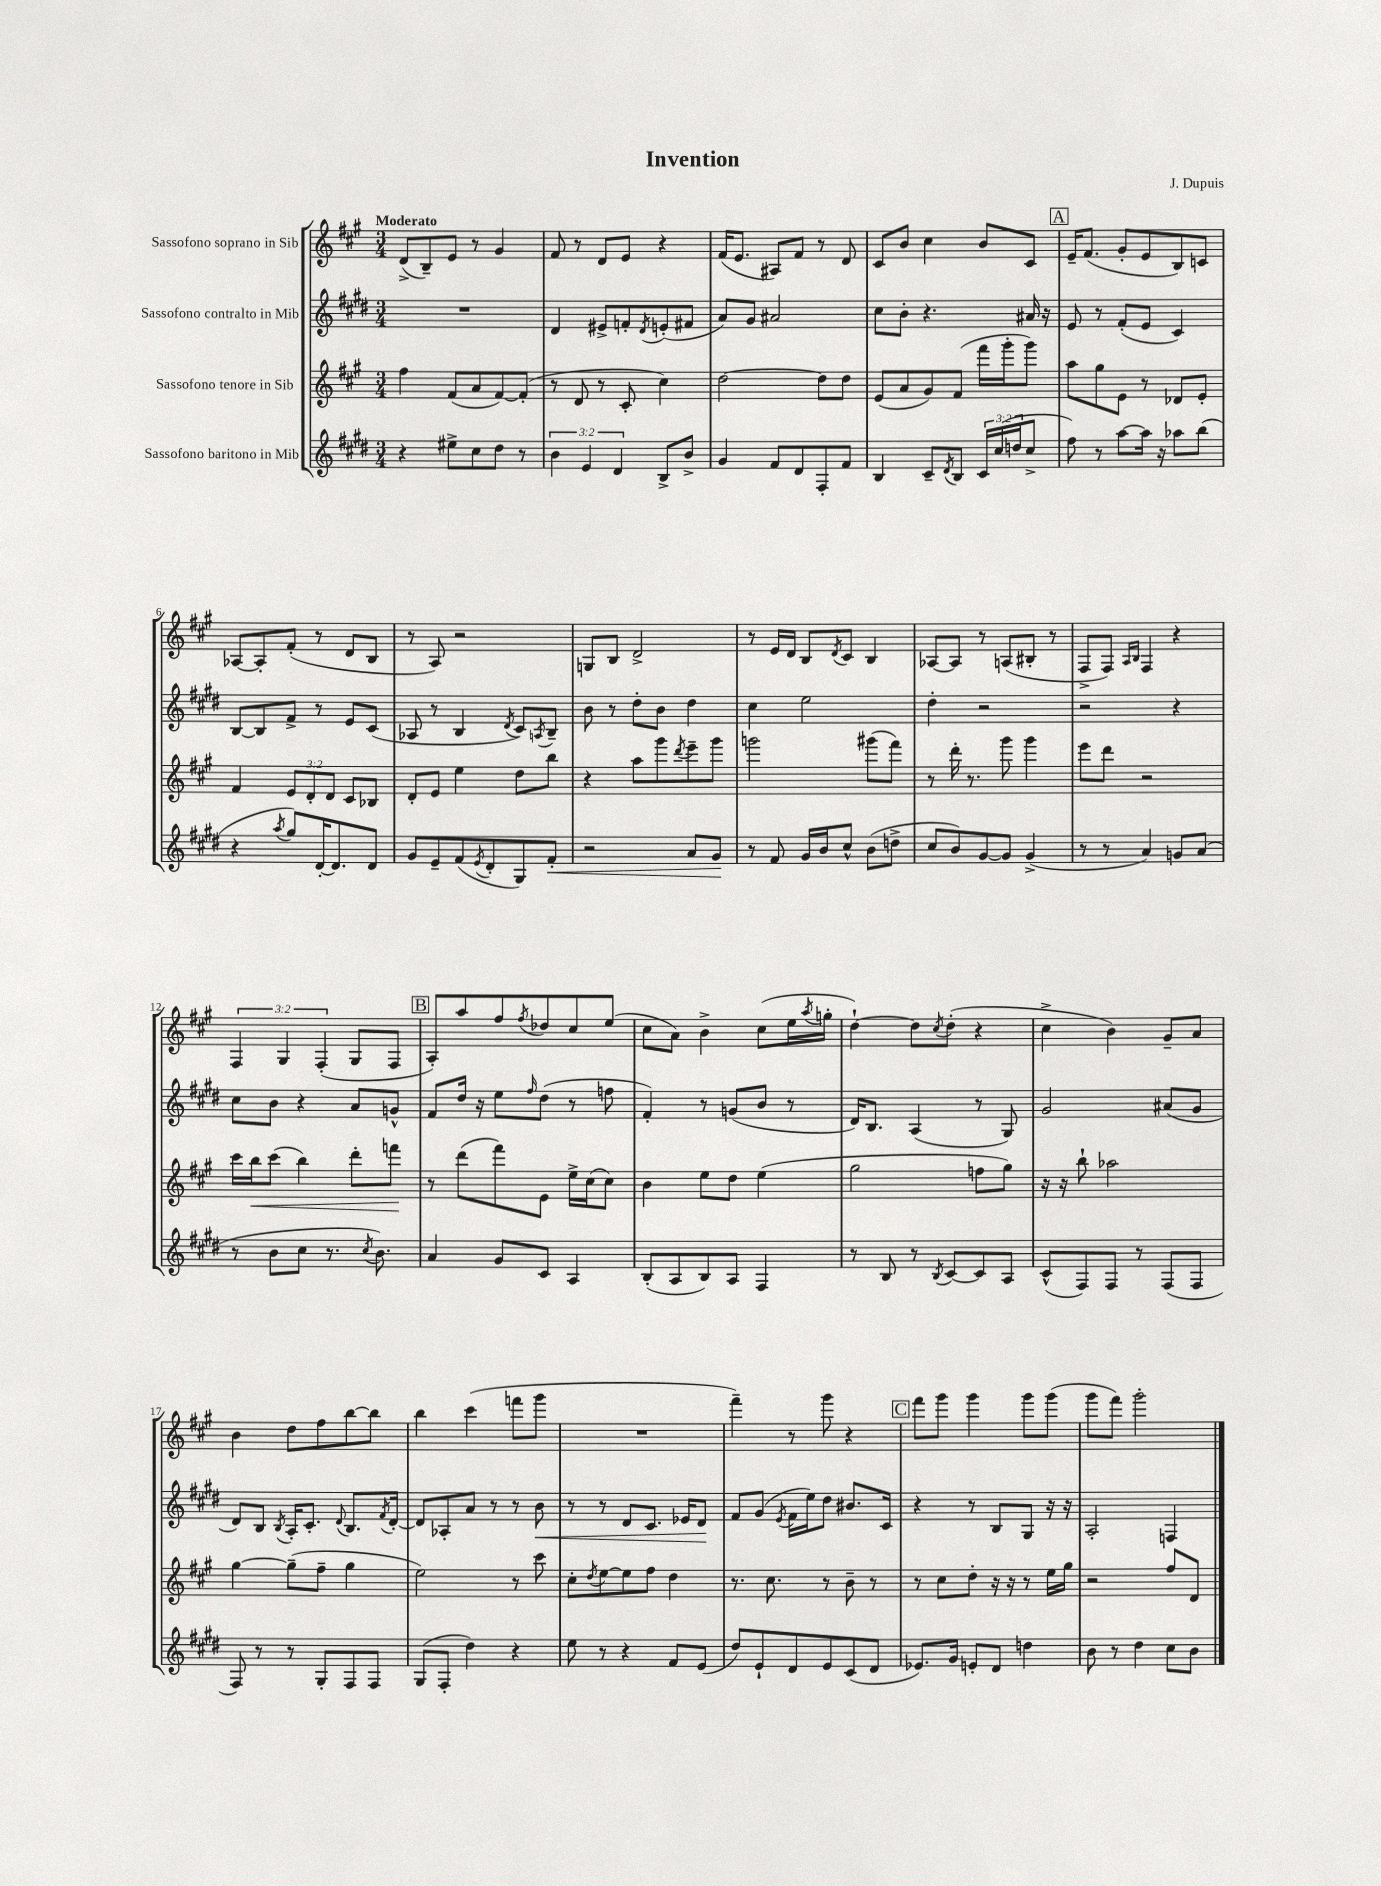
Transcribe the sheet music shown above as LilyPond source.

\header { title = "Invention" composer = "J. Dupuis" }
<<
\new StaffGroup <<
\new Staff = "s0" \with { instrumentName = "Sassofono soprano in Sib" } {
    \clef treble \key a \major \numericTimeSignature \time 3/4 \override Staff.TupletNumber.text = #tuplet-number::calc-fraction-text \tempo "Moderato"
    d'8->( b8--) e'8 r8 gis'4 |
    fis'8 r8 d'8 e'8 r4 |
    fis'16( e'8. ais8) fis'8 r8 d'8 |
    cis'8 b'8 cis''4 b'8 cis'8 |
    \mark \markup { \box "A" } e'16-- fis'8.( gis'8-. e'8 b8) c'8 |
    aes8~ aes8-. fis'8-.( r8 d'8 b8 |
    r8 a8) r2 |
    g8 b8 d'2-> |
    r8 e'16 d'16 b8 \acciaccatura { d'8 } cis'8 b4 |
    aes8~ aes8 r8 a8( bis8-. r8 |
    fis8-> fis8) \grace { a16 b16 } fis4 r4 |
    \tuplet 3/2 { fis4 gis4 fis4-.( } gis8 fis8 |
    \mark \markup { \box "B" } a8-.) a''8 fis''8 \acciaccatura { fis''8 } des''8 cis''8 e''8( |
    cis''8 a'8) b'4-> cis''8( e''16 \acciaccatura { a''8 } g''16-. |
    d''4~-!) d''8 \acciaccatura { cis''8 } d''8-.( r4 |
    cis''4-> b'4) gis'8-- a'8 |
    b'4 d''8 fis''8 b''8~ b''8 |
    b''4 cis'''4( f'''8 gis'''8 |
    R2. |
    fis'''4--) r8 gis'''8 r4 |
    \mark \markup { \box "C" } fis'''8 gis'''8 gis'''4 gis'''8 gis'''8( |
    gis'''8 fis'''8) gis'''2-. \bar "|." |
}
\new Staff = "s1" \with { instrumentName = "Sassofono contralto in Mib" } {
    \clef treble \key e \major \numericTimeSignature \time 3/4
    R2. |
    dis'4 eis'8-> f'8-. \acciaccatura { dis'8 } e'8-.( fis'8 |
    a'8) gis'8 ais'2 |
    cis''8 b'8-. r4. ais'16 r16 |
    \mark \markup { \box "A" } e'8 r8 fis'8-.( e'8 cis'4) |
    b8~ b8 fis'8-> r8 e'8 cis'8( |
    aes8 r8 b4 \acciaccatura { dis'8 } cis'8) \acciaccatura { a8 } b8-- |
    b'8 r8 dis''8-. b'8 dis''4 |
    cis''4 e''2 |
    dis''4-. r2 |
    r2 r4 |
    cis''8 b'8 r4 a'8 g'8-^ |
    \mark \markup { \box "B" } fis'8 dis''16 r16 e''8 \grace { fis''16 } dis''8( r8 f''8 |
    fis'4-.) r8 g'8( b'8 r8 |
    dis'16) b8. a4( r8 gis8) |
    gis'2 ais'8( gis'8 |
    dis'8) b8 \acciaccatura { b8 } a16-. cis'8.-. \appoggiatura { dis'8 } b8. \acciaccatura { fis'8 } dis'16~-. |
    dis'8 aes8-. a'8 r8 r8 b'8\< |
    r8 r8 dis'8 cis'8. ees'16 dis'8\! |
    fis'8 gis'8( \acciaccatura { e'8 } fis'16 e''16) dis''8 bis'8. cis'16 |
    \mark \markup { \box "C" } r4 r8 b8 gis8 r16 r16 |
    a2-. f4 \bar "|." |
}
\new Staff = "s2" \with { instrumentName = "Sassofono tenore in Sib" } {
    \clef treble \key a \major \numericTimeSignature \time 3/4 \override Staff.TupletNumber.text = #tuplet-number::calc-fraction-text
    fis''4 fis'8( a'8 fis'8~) fis'8-.( |
    r8 d'8 r8 cis'8-. cis''4) |
    d''2~ d''8 d''8 |
    e'8( a'8 gis'8) fis'8( fis'''16 gis'''16-. gis'''8) |
    \mark \markup { \box "A" } a''8 gis''8 e'8 r8 des'8 e'8-. |
    fis'4 \tuplet 3/2 { e'8 d'8-. d'8 } cis'8 bes8 |
    d'8-. e'8 e''4 d''8 b''8 |
    r4 a''8 gis'''8 \acciaccatura { d'''8 } e'''8-- gis'''8 |
    g'''2 gis'''8( fis'''8) |
    r8 d'''16-. r8. gis'''8 gis'''4 |
    e'''8 d'''8 r2 |
    cis'''16 b''16\< cis'''8( b''4) d'''8-. f'''8\! |
    \mark \markup { \box "B" } r8 d'''8( fis'''8) e'8 e''16-> cis''16( cis''8) |
    b'4 e''8 d''8 e''4( |
    gis''2 f''8 gis''8) |
    r16 r16 b''8-! aes''2 |
    gis''4~ gis''8--( fis''8-- gis''4 |
    e''2) r8 cis'''8 |
    cis''8-. \acciaccatura { d''8 } e''8~ e''8 fis''8 d''4 |
    r8. cis''8. r8 b'8-- r8 |
    \mark \markup { \box "C" } r8 cis''8 d''8-. r16 r16 r8 e''16 gis''16 |
    r2 fis''8 d'8 \bar "|." |
}
\new Staff = "s3" \with { instrumentName = "Sassofono baritono in Mib" } {
    \clef treble \key e \major \numericTimeSignature \time 3/4 \override Staff.TupletNumber.text = #tuplet-number::calc-fraction-text
    r4 eis''8-> cis''8 dis''8 r8 |
    \tuplet 3/2 { b'4 e'4 dis'4 } b8-> b'8-> |
    gis'4 fis'8 dis'8 fis8-. fis'8 |
    b4 cis'8-- \acciaccatura { dis'8 } b8 \tuplet 3/2 { cis'16 cis''16( d''16 } cis''8-> |
    \mark \markup { \box "A" } fis''8) r8 a''8~ a''16 r16 aes''8 b''8( |
    r4 \acciaccatura { a''8 } gis''8) dis'16~-. dis'8. dis'8 |
    gis'8 e'8-- fis'8( \acciaccatura { e'8 } dis'8-. gis8) fis'8-.\< |
    r2 a'8 gis'8\! |
    r8 fis'8 gis'16 b'16 cis''8-^ b'8( d''8-> |
    cis''8 b'8) gis'8~ gis'8 gis'4->( |
    r8 r8 a'4) g'8 a'8( |
    r8 b'8 cis''8 r8. \acciaccatura { cis''8 } b'8.) |
    \mark \markup { \box "B" } a'4 gis'8 cis'8 a4 |
    b8-.( a8 b8) a8 fis4 |
    r8 b8 r8 \acciaccatura { b8 } cis'8~ cis'8 a8 |
    cis'8-^( fis8) fis8 r8 fis8( fis8 |
    fis8) r8 r8 gis8-. fis8 fis8 |
    gis8( fis8-. dis''4) r4 |
    e''8 r8 r4 fis'8 e'8( |
    dis''8) e'8-! dis'8 e'8 cis'8( dis'8 |
    \mark \markup { \box "C" } ees'8.) gis'16 e'8-. dis'8 d''4 |
    b'8 r8 dis''4 cis''8 b'8 \bar "|." |
}
>>
>>
